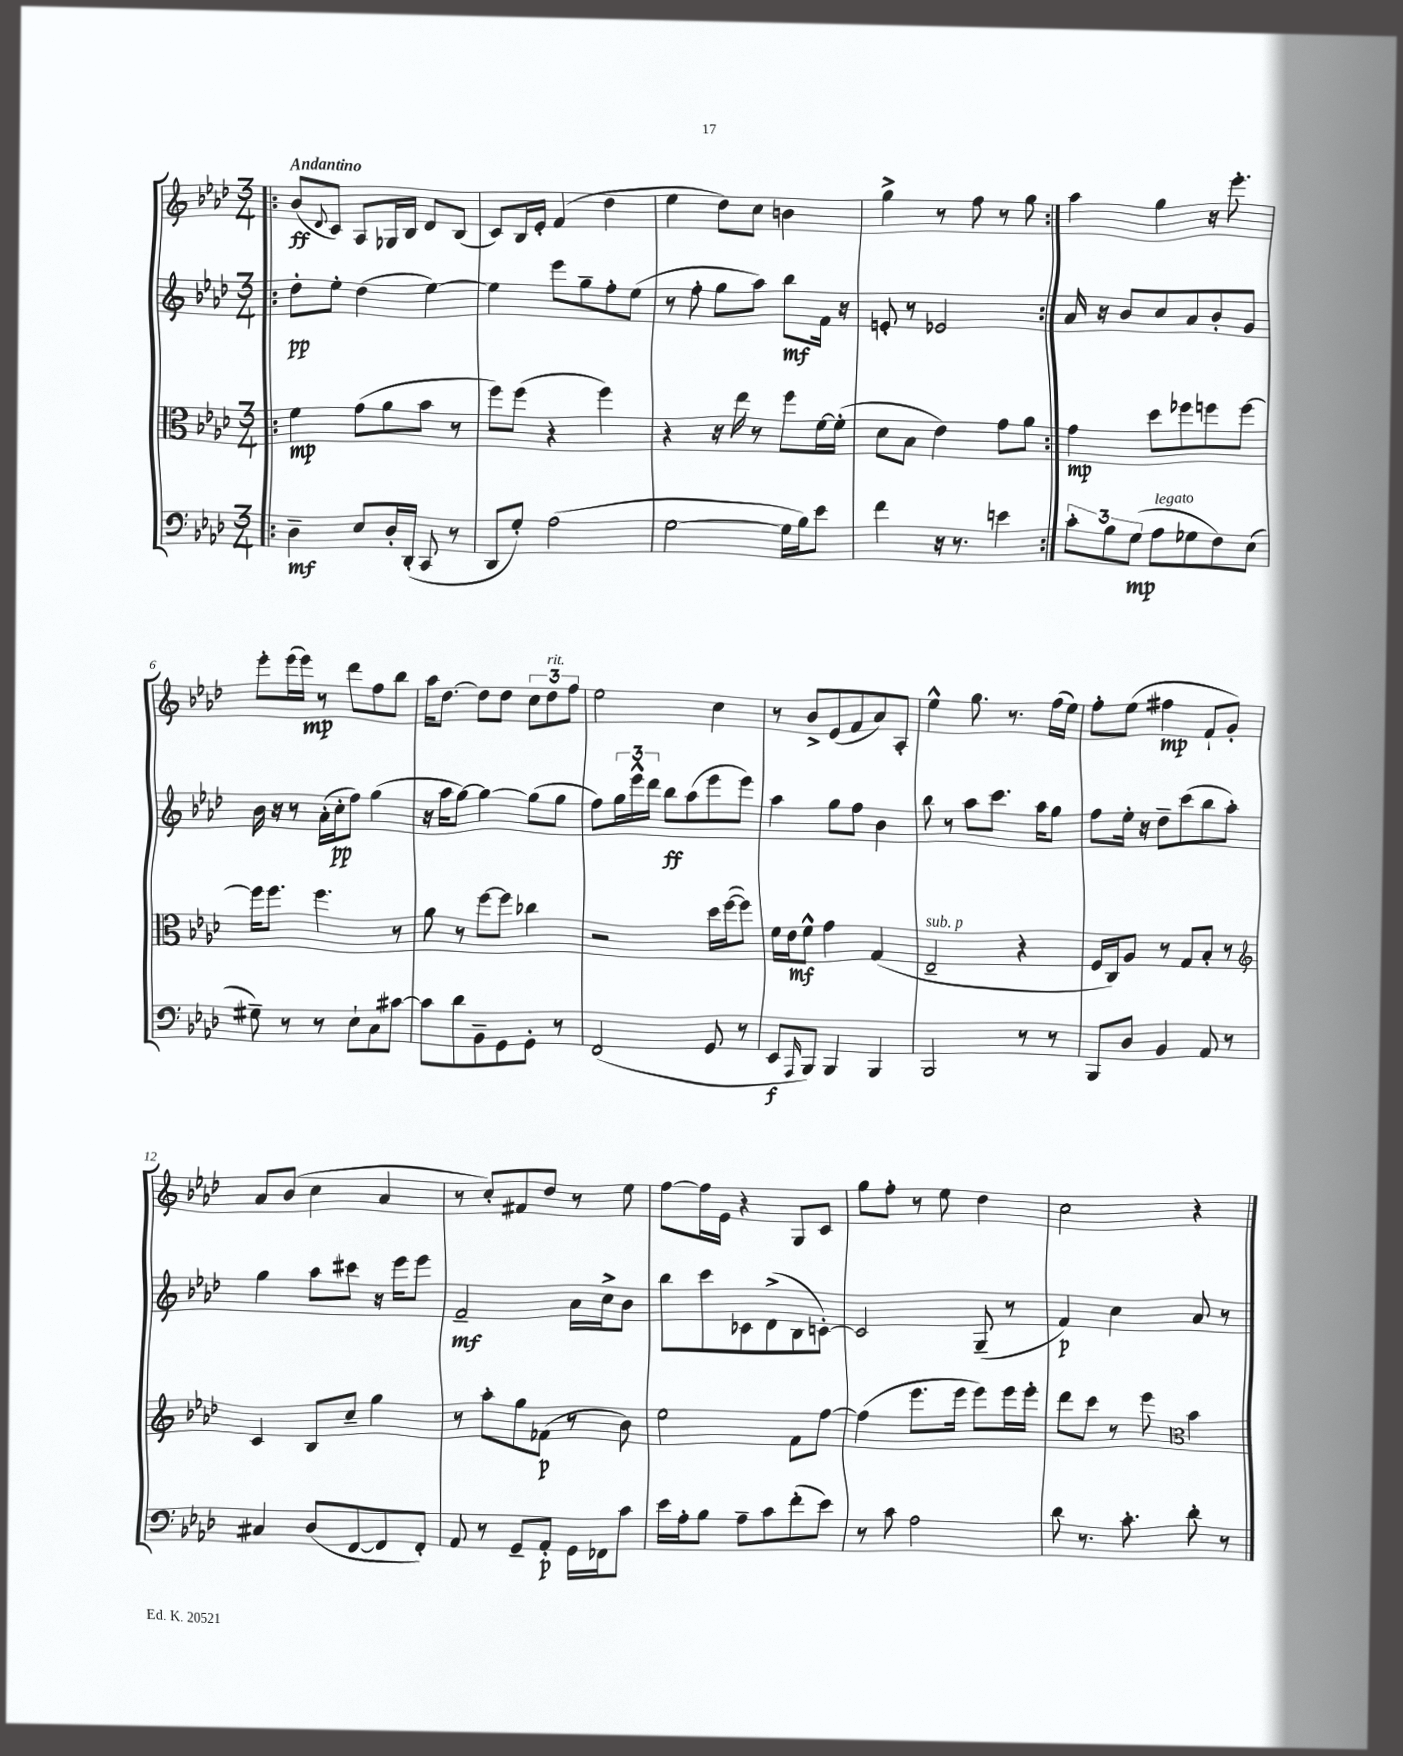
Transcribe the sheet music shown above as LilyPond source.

<<
\new StaffGroup <<
\new Staff = "s0" {
    \clef treble \key aes \major \numericTimeSignature \time 3/4 \tempo "Andantino"
    \repeat volta 2 { \bar ".|:" bes'8\ff( \appoggiatura { des'8 } c'8) aes8 ges16 bes16 des'8 bes8( |
    c'8) bes16 ees'16-. f'4( des''4 |
    ees''4 des''8) c''8 b'4 |
    g''4-> r8 f''8 r8 g''8 | }
    aes''4 g''4 r16 ees'''8.-. |
    ees'''8-. ees'''16( ees'''16\mp) r8 des'''8 f''8 bes''8 |
    aes''16 des''8.~ des''8 des''8 \tuplet 3/2 { c''8 des''8^\markup { \italic "rit." } f''8 } |
    ees''2 c''4 |
    r8 bes'8-> ees'8( f'8 aes'8) aes8-. |
    ees''4-^ g''8. r8. f''16( ees''16) |
    f''8-. ees''8( fis''4\mp f'8-! g'8-.) |
    aes'8 bes'8( c''4 aes'4 |
    r8 c''8-.) fis'8 des''8 r8 ees''8 |
    f''8~ f''16 ees'16 r4 g8 c'8 |
    g''8 f''8-. r8 ees''8 des''4 |
    c''2 r4 \bar "|." |
}
\new Staff = "s1" {
    \clef treble \key aes \major \numericTimeSignature \time 3/4
    \repeat volta 2 { \bar ".|:" des''8-.\pp ees''8-. des''4( ees''4~) |
    ees''4 ees'''8 g''8-- f''8-. ees''8( |
    r8 f''8-. g''8 aes''8) bes''8\mf f'16 r16 |
    e'8-. r8 ees'2 | }
    aes'16 r16 bes'8 c''8 aes'8 bes'8-. g'8 |
    bes'16 r16 r8 aes'16-.( c''16-.\pp f''8) g''4( |
    r16 aes''16 g''8~) g''4~ g''8( g''8 |
    f''8) \tuplet 3/2 { g''16 ees'''16-^ des'''16 } bes''8\ff aes''8( ees'''8 ees'''8) |
    aes''4 g''8 f''8 bes'4 |
    bes''8 r8 aes''8 c'''8. aes''16 g''8 |
    f''8 ees''16-. r16 des''8-- c'''8( bes''8 aes''8-.) |
    g''4 aes''8 cis'''8 r16 ees'''16 ees'''8 |
    f'2--\mf aes'16 c''16-> bes'8 |
    bes''8 c'''8 ces'8 des'8->( bes8 c'8~-.) |
    c'2 g8--( r8 |
    f'4\p) c''4 aes'8 r8 \bar "|." |
}
\new Staff = "s2" {
    \clef alto \key aes \major \numericTimeSignature \time 3/4
    \repeat volta 2 { \bar ".|:" f'4\mp g'8( aes'8 bes'8 r8 |
    f''8) f''8( r4 f''4) |
    r4 r16 ees''16 r8 f''8 f'16~ f'16-.( |
    des'8 bes8 ees'4) g'8 aes'8 | }
    g'4\mp des''8 fes''8 f''8 f''8~ |
    f''16 f''8. f''4. r8 |
    aes'8 r8 f''8~ f''8 ces''4 |
    r2 des''16 f''16~( f''8) |
    f'16 ees'16\mf f'8-^ g'4 g4( |
    ees2--^\markup { \italic "sub. p" } r4 |
    f16 c16) aes8 r8 g8 bes8-. r8 |
    \clef treble c'4 bes8 c''8-- g''4 |
    r8 aes''8-. g''8 fes'8\p( r8 bes'8) |
    ees''2 f'8 f''8~ |
    f''4( ees'''8. ees'''16 ees'''8) ees'''16 ees'''16-. |
    des'''8 c'''8 r8 ees'''8 \clef alto bes'4 \bar "|." |
}
\new Staff = "s3" {
    \clef bass \key aes \major \numericTimeSignature \time 3/4
    \repeat volta 2 { \bar ".|:" des4--\mf ees8 des16-. des,16-.( c,8 r8 |
    des,8 g8-.) aes2( |
    g2~ g16 bes16) ees'8 |
    f'4 r16 r8. e'4 | }
    \tuplet 3/2 { c'8-. bes8 g8\mp( } aes8^\markup { \italic "legato" } ges8 f8) ees8( |
    gis8--) r8 r8 ees8-! c8 cis'8~ |
    cis'8 des'8 bes,8-- g,8 g,8-. r8 |
    f,2( g,8 r8 |
    ees,8\f \grace { aes,,16 } bes,,8) bes,,4 bes,,4 |
    bes,,2 r8 r8 |
    bes,,8 des8 bes,4 aes,8 r8 |
    cis4 des8( f,8~ f,8 f,8-.) |
    aes,8 r8 g,8-- aes,8-.\p g,16 fes,16 c'8 |
    ees'16 aes16-. bes8 aes8-- c'8 f'8-.( ees'8) |
    r8 c'8 aes2 |
    des'8 r8. c'8.-. des'8-. r8 \bar "|." |
}
>>
>>
